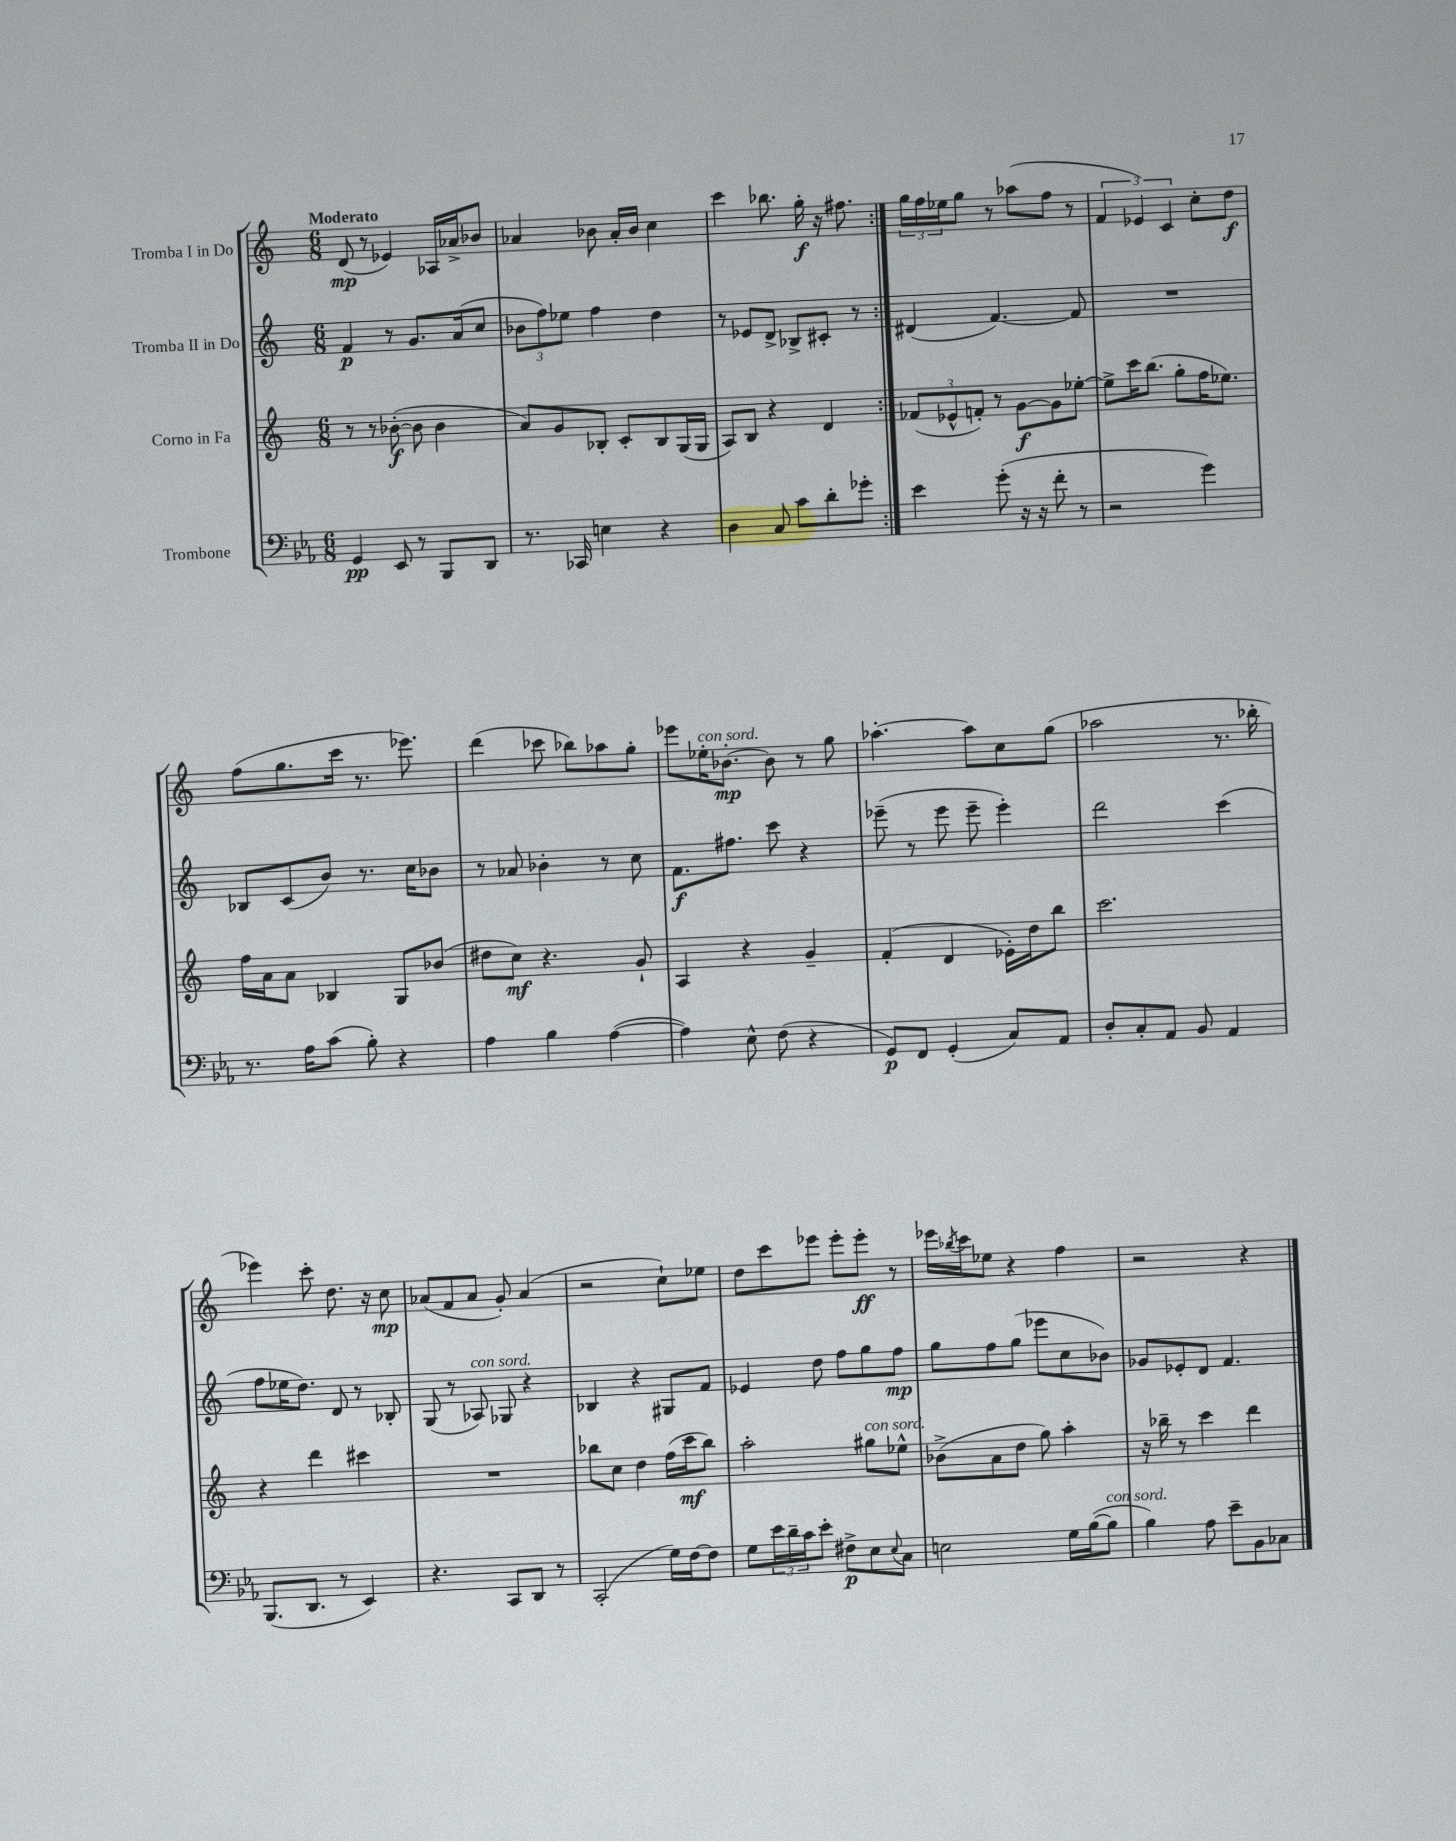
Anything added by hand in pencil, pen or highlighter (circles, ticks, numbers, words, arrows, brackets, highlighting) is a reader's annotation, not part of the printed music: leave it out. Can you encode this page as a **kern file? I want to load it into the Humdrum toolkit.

**kern	**dynam	**kern	**dynam	**kern	**dynam	**kern	**dynam
*part4	*part4	*part3	*part3	*part2	*part2	*part1	*part1
*staff4	*staff4	*staff3	*staff3	*staff2	*staff2	*staff1	*staff1
*I"Trombone	*	*I"Corno in Fa	*	*I"Tromba II in Do	*	*I"Tromba I in Do	*
*clefF4	*	*clefG2	*	*clefG2	*	*clefG2	*
*k[b-e-a-]	*	*k[]	*	*k[]	*	*k[]	*
*M6/8	*	*M6/8	*	*M6/8	*	*M6/8	*
=1	=1	=1	=1	=1	=1	=1	=1
!	!	!	!	!	!	!LO:TX:a:B:t=Moderato	!
4GG/	pp	8r	.	4f/	p	(8d/	mp
.	.	8r	.	.	.	8r	.
8EE-/	.	([8b-X'\	f	8r	.	4e-X/)	.
8r	.	8b-\]	.	8.g/L	.	.	.
8BBB-/L	.	4b-\	.	.	.	16A-X/LL	.
.	.	.	.	(16a/k	.	16a-X^/J	.
8DD/J	.	.	.	8cc/J	.	8b-X/J	.
=2	=2	=2	=2	=2	=2	=2	=2
8.r	.	8a/L)	.	12b-X\L	.	4a-X/	.
.	.	.	.	12ff\)	.	.	.
.	.	8g/	.	.	.	.	.
.	.	.	.	12ee-X\J	.	.	.
16CC-X/	.	.	.	.	.	.	.
4En\	.	8B-X'/J	.	4ff\	.	8b-X\	.
.	.	8c'/L	.	.	.	16a-'/LL	.
.	.	.	.	.	.	16b-/JJ	.
4r	.	8B-/	.	4dd\	.	4cc\	.
.	.	(16G/L	.	.	.	.	.
.	.	16G/JJ	.	.	.	.	.
=3	=3	=3	=3	=3	=3	=3	=3
4D\	.	8A/L)	.	8r	.	4ccc\	.
.	.	8B/J	.	8e-X/L	.	.	.
8C/	.	4r	.	8d^/J	.	8.bb-X\	.
8c\L	.	.	.	8B-X^/L	.	.	.
.	.	.	.	.	.	16gg'\	f
8d'\	.	4d/	.	8c#X'/J	.	16r	.
.	.	.	.	.	.	8.ff#X\	.
8g-X'\J	.	.	.	8r	.	.	.
=4:|!	=4:|!	=4:|!	=4:|!	=4:|!	=4:|!	=4:|!	=4:|!
4e-\	.	(12f-X/L	.	(4d#X/	.	24gg\LL	.
.	.	.	.	.	.	24ff\	.
.	.	12e-X^^/	.	.	.	24ee-X\J	.
.	.	.	.	.	.	8gg\J	.
.	.	12fn'/J)	.	.	.	.	.
(8g'\	.	8r	.	[4.f/)	.	8r	.
16r	.	[8g\L	f	.	.	(8aa-X\L	.
16r	.	.	.	.	.	.	.
8f'\	.	8g\]	.	.	.	8ff\J	.
8r	.	[8ee-X'\J	.	8f/]	.	8r	.
=5	=5	=5	=5	=5	=5	=5	=5
2r	.	8ee-^\L]	.	2.r	.	6f/	.
.	.	16ccc\K	.	.	.	.	.
.	.	.	.	.	.	6e-X/)	.
.	.	(8.bb\J	.	.	.	.	.
.	.	.	.	.	.	6c/	.
.	.	8gg'\L	.	.	.	.	.
4g\)	.	16ff\K	.	.	.	8cc'\L	.
.	.	8.ee-X\J)	.	.	.	.	.
.	.	.	.	.	.	8dd\J	f
!!LO:LB:g=z
=6	=6	=6	=6	=6	=6	=6	=6
8.r	.	16ff\LL	.	8B-X/L	.	(8ff\L	.
.	.	16a\J	.	.	.	.	.
.	.	8a\J	.	(8c/	.	8.gg\	.
16A-\KL	.	.	.	.	.	.	.
(8c\J	.	4B-X/	.	8b/J)	.	.	.
.	.	.	.	.	.	16ccc\Jk	.
8B-'\)	.	.	.	8.r	.	8.r	.
4r	.	8G/L	.	.	.	.	.
.	.	.	.	16cc\KL	.	8.eee-X\)	.
.	.	(8b-X/J	.	8b-X\J	.	.	.
=7	=7	=7	=7	=7	=7	=7	=7
4A-\	.	8dd#X\L	.	8r	.	(4ddd\	.
.	.	8cc\J)	mf	8a-X/	.	.	.
4B-\	.	4.r	.	4b-X'\	.	8ccc-X\	.
.	.	.	.	.	.	8bb-X\L)	.
([4A-\	.	.	.	8r	.	8aa-X\	.
.	.	8g`/	.	8cc\	.	8gg'\J	.
=8	=8	=8	=8	=8	=8	=8	=8
4A-\])	.	4A/	.	8.f\L	f	8eee-X\L	.
!	!	!	!	!	!	!LO:TX:a:i:t=con sord.	!
.	.	.	.	.	.	16ee-X'\K	.
.	.	.	.	8.ff#X\J	.	[8.b-X'\J	mp
8E-^^\	.	4r	.	.	.	.	.
(8F\	.	.	.	8ccc\	.	8b-\]	.
4r	.	4g~/	.	4r	.	8r	.
.	.	.	.	.	.	8gg\	.
=9	=9	=9	=9	=9	=9	=9	=9
8GG/L)	p	(4f'/	.	(8eee-X~\	.	[4.aa-X'\	.
8FF/J	.	.	.	8r	.	.	.
(4GG'/	.	4d/	.	8eee-\	.	.	.
.	.	.	.	8eee-~\	.	8aa-\L]	.
8C/L)	.	16e-X'\LL)	.	4eee-'\)	.	8cc\	.
.	.	16dd\J	.	.	.	.	.
8AA-/J	.	8bb\J	.	.	.	(8gg\J	.
=10	=10	=10	=10	=10	=10	=10	=10
8D'/L	.	2.ccc\	.	2ddd\	.	2aa-X\	.
8C'/	.	.	.	.	.	.	.
8AA-/J	.	.	.	.	.	.	.
8BB-/	.	.	.	.	.	.	.
4AA-/	.	.	.	(4ccc\	.	8.r	.
.	.	.	.	.	.	16bb-X'\	.
!!LO:LB:g=z
=11	=11	=11	=11	=11	=11	=11	=11
(8.BBB-/L	.	4r	.	8ff\L	.	4eee-X\)	.
.	.	.	.	16ee-X\K	.	.	.
8.DD/J	.	.	.	8.dd\J)	.	.	.
.	.	4ddd\	.	.	.	8ccc'\	.
8r	.	.	.	8d/	.	8.dd\	.
4EE-/)	.	4ccc#X\	.	8r	.	.	.
.	.	.	.	.	.	16r	.
.	.	.	.	8B-X'/	.	8cc\	mp
=12	=12	=12	=12	=12	=12	=12	=12
4.r	.	2.r	.	(8G/	.	(8a-X/L	.
.	.	.	.	8r	.	8f/	.
!	!	!	!	!LO:TX:a:i:t=con sord.	!	!	!
.	.	.	.	8A-X/)	.	8a-/J	.
8CC/L	.	.	.	8G-X/	.	8g'/)	.
8DD/J	.	.	.	4r	.	(4a-/	.
8r	.	.	.	.	.	.	.
=13	=13	=13	=13	=13	=13	=13	=13
(2CC'/	.	8bb-X\L	.	4B-X/	.	2r	.
.	.	8cc\J	.	.	.	.	.
.	.	4dd\	.	4r	.	.	.
16G\LL)	.	(16ff\LL	.	8G#X/L	.	8cc`\L)	.
[16F\J	.	16ccc\J	mf	.	.	.	.
8F\J]	.	8bb-\J)	.	8f/J	.	8ee-X\J	.
=14	=14	=14	=14	=14	=14	=14	=14
8G\L	.	2aa'\	.	4e-X/	.	8dd\L	.
24e-\L	.	.	.	.	.	8ccc\	.
24d~\	.	.	.	.	.	.	.
24c\J	.	.	.	.	.	.	.
8e-'\J	.	.	.	8dd\	.	8eee-X\J	.
8F#X^\L	p	.	.	8ff\L	.	8eee-'\L	.
!	!	!LO:TX:a:i:t=con sord.	!	!	!	!	!
8E-\	.	8gg#X\L	.	8gg\	.	8eee-'\J	ff
8qqE-/	.	.	.	.	.	.	.
8C\J	.	8ee-X^^\J	.	8ff\J	mp	8r	.
=15	=15	=15	=15	=15	=15	=15	=15
2En\	.	(8b-X^\L	.	8gg\L	.	16eee-X\LL	.
.	.	.	.	.	.	8qbb-X/	.
.	.	.	.	.	.	16ccc\J	.
.	.	8a\	.	8ff\	.	8ee-X\J	.
.	.	8dd\J	.	(8gg\J	.	4r	.
.	.	8gg\)	.	8eee-X\L	.	.	.
16G\LL	.	4aa'\	.	8cc\	.	4ff\	.
([16B-\J	.	.	.	.	.	.	.
!LO:TX:a:i:t=con sord.	!	!	!	!	!	!	!
8B-\J]	.	.	.	8b-X\J)	.	.	.
=16	=16	=16	=16	=16	=16	=16	=16
4B-\)	.	16r	.	8g-X/L	.	2r	.
.	.	16bb-X~\	.	.	.	.	.
.	.	8r	.	8e-X'/	.	.	.
8A-\	.	4ccc\	.	8d/J	.	.	.
8e-~\L	.	.	.	4.f/	.	.	.
8BB-\	.	4ddd\	.	.	.	4r	.
8C-X\J	.	.	.	.	.	.	.
==	==	==	==	==	==	==	==
*-	*-	*-	*-	*-	*-	*-	*-
